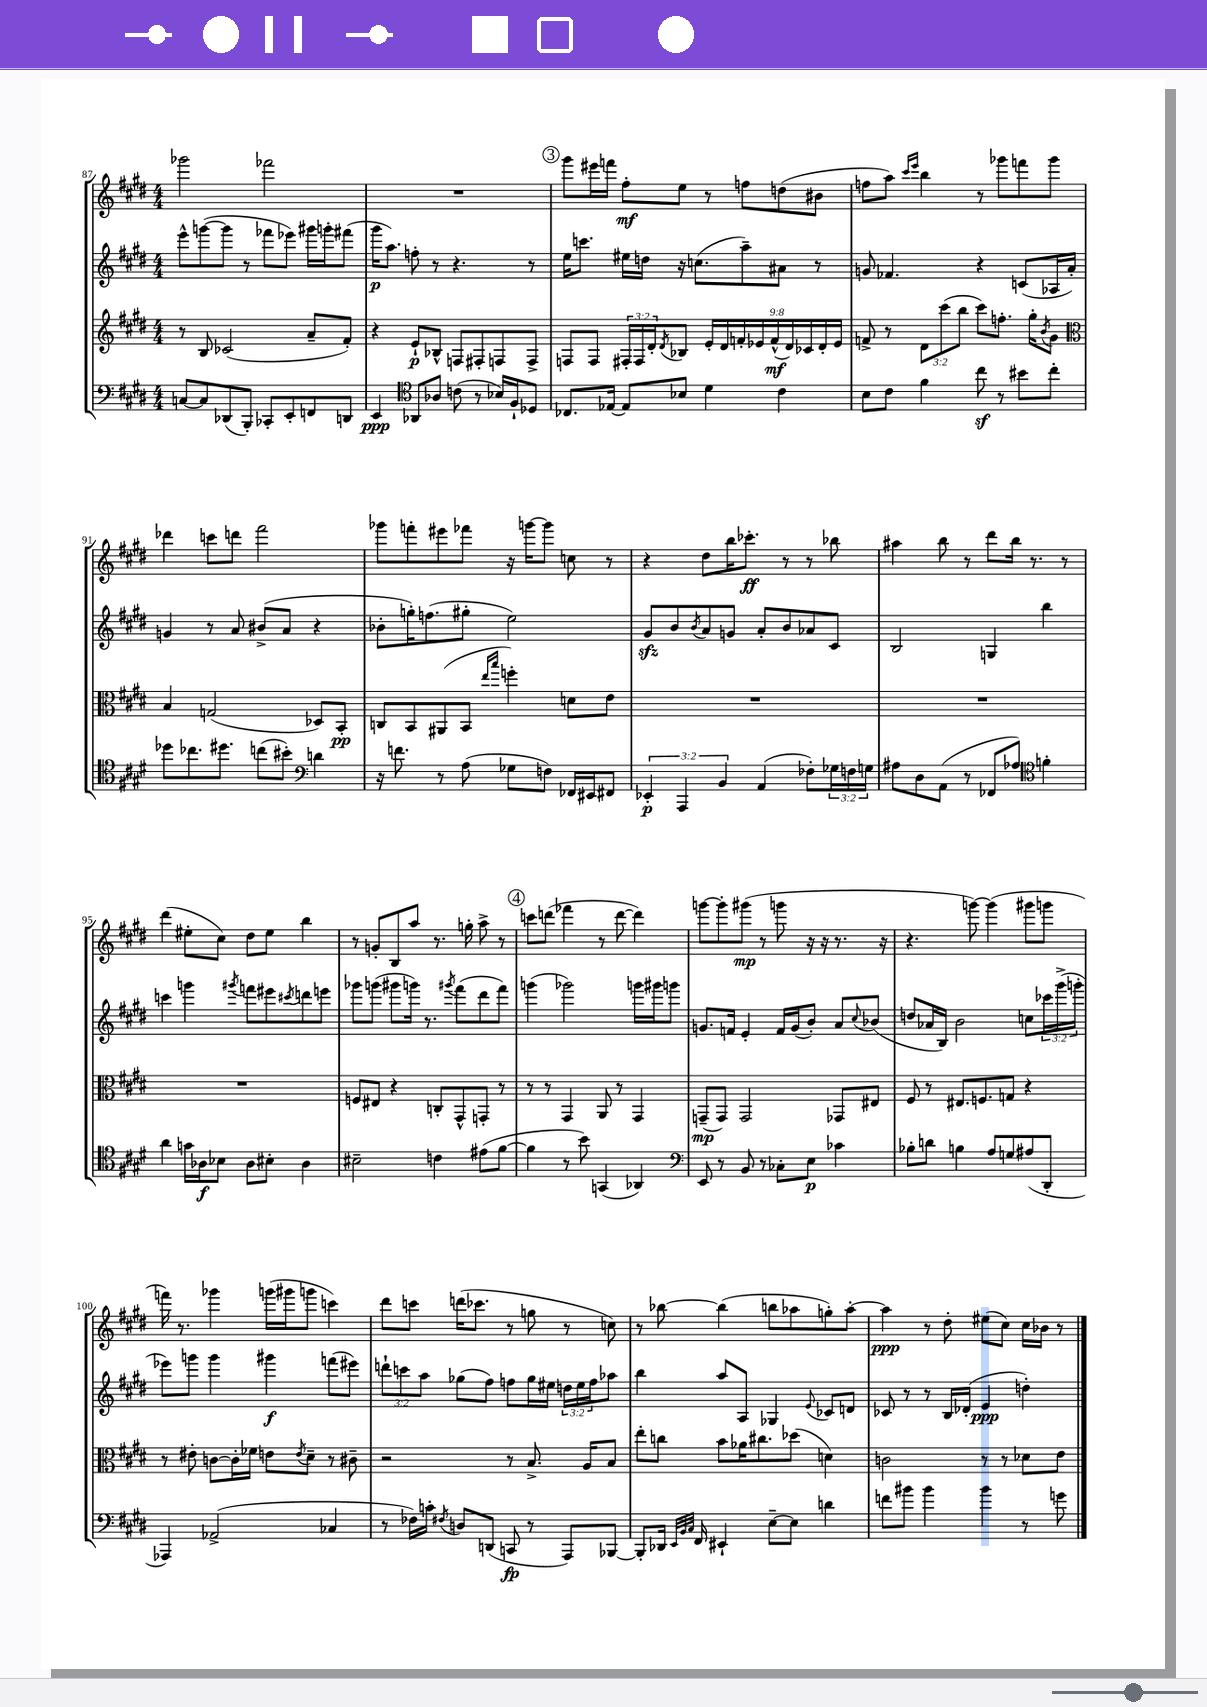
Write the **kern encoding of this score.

**kern	**dynam	**kern	**dynam	**kern	**dynam	**kern	**dynam
*part4	*part4	*part3	*part3	*part2	*part2	*part1	*part1
*staff4	*staff4	*staff3	*staff3	*staff2	*staff2	*staff1	*staff1
*clefF4	*	*clefG2	*	*clefG2	*	*clefG2	*
*k[f#c#g#d#]	*	*k[f#c#g#d#]	*	*k[f#c#g#d#]	*	*k[f#c#g#d#]	*
*M4/4	*	*M4/4	*	*M4/4	*	*M4/4	*
=87	=87	=87	=87	=87	=87	=87	=87
[8Cn/L	.	8r	.	8eee^^\L	.	2ggg-X\	.
8C/]	.	8B/	.	([8gggn\	.	.	.
(8DD-X/	.	(2c-X/	.	8ggg\J]	.	.	.
8BBB'/J)	.	.	.	8r	.	.	.
8CC-X'/L	.	.	.	8fff-X\L	.	2fff-X\	.
8EE'/	.	.	.	8eee-X\J)	.	.	.
8FFn/	.	8a~/L	.	16ggg#X\LL	.	.	.
.	.	.	.	16gggn'\J	.	.	.
8DDn/J	.	8f#'/J)	.	(8fff#X\J	.	.	.
=88	=88	=88	=88	=88	=88	=88	=88
4EE/	ppp	4r	.	16ggg#\KL	p	1r	.
.	.	.	.	8.aa\J)	.	.	.
*clefC4	*	*	*	*	*	*	*
8AA-X/L	.	8e`/L	p	8ffn'\	.	.	.
8A-X/J	.	8B-X^^/J	.	8r	.	.	.
(8cn\	.	8Fn/L	.	4.r	.	.	.
8r	.	8F#X'/	.	.	.	.	.
16B-X/LL)	.	8Fn/	.	.	.	.	.
16F#`/J	.	.	.	.	.	.	.
8D-X/J	.	8F^/J	.	8r	.	.	.
!!LO:REH:place=s1:t=3
=89	=89	=89	=89	=89	=89	=89	=89
8.C-X/L	.	8Fn/L	.	16ee\KL	.	8ggg#\L	.
.	.	.	.	8.cccn\J	.	.	.
.	.	8F/J	.	.	.	16eee#X\L	.
[16E-X/Jk	.	.	.	.	.	16fffn\JJ	.
8E-/L]	.	24F#X'/LL	.	16ee#X\LL	.	8ff#'\L	mf
.	.	24F#/	.	.	.	.	.
.	.	.	.	16ddn\JJ	.	.	.
.	.	24d#'/J	.	.	.	.	.
.	.	8qd#/	.	.	.	.	.
8B-X/J	.	8B-X/J	.	16r	.	8ee\J	.
.	.	.	.	(8.ccn\L	.	.	.
4d#\	.	18e'/LL	.	.	.	8r	.
.	.	18d#/	.	.	.	.	.
.	.	18fn'/	.	.	.	.	.
.	.	.	.	8aa~\)	.	8ffn\L	.
.	.	18e-X/	.	.	.	.	.
.	.	(18f^^/	mf	.	.	.	.
4c#\	.	.	.	8a#X\J	.	(8ddn\	.
.	.	18d#/)	.	.	.	.	.
.	.	18c-X/	.	.	.	.	.
.	.	.	.	8r	.	8b#X\J	.
.	.	18d#'/	.	.	.	.	.
.	.	18e-/JJ	.	.	.	.	.
=90	=90	=90	=90	=90	=90	=90	=90
8B\L	.	8fn^/	.	8gn/	.	8ffn\L	.
8c#\J	.	8r	.	4.f-X/	.	8aa\J)	.
.	.	.	.	.	.	16qqccc#/LL	.
.	.	.	.	.	.	16qqeee/JJ	.
4f#\	.	12d#\L	.	.	.	4bb\	.
.	.	(12ccc#\	.	.	.	.	.
.	.	12bb\J	.	.	.	.	.
8cc#z\	.	8ccc#\L)	.	4r	.	8r	.
8r	.	8.ffn'\J	.	.	.	8ggg-X\L	.
8b#X\L	.	.	.	(8cn/L	.	8fffn\	.
.	.	16gg#'\KL	.	.	.	.	.
.	.	8qb/	.	.	.	.	.
8cc#'\J	.	8g#\J	.	16A-X/L	.	8ggg-\J	.
.	.	.	.	16a'/JJ)	.	.	.
!!LO:LB:g=z
=91	=91	=91	=91	=91	=91	=91	=91
*	*	*clefC3	*	*	*	*	*
8dd-X\L	.	4B/	.	4gn/	.	4ddd-X\	.
8.cc-X\	.	.	.	.	.	.	.
.	.	(2Gn/	.	8r	.	8cccn\L	.
8.dd#X\J	.	.	.	.	.	.	.
.	.	.	.	8a/	.	8dddn\J	.
(8ccn\L	.	.	.	(8b#X^/L	.	2fff#\	.
8b#X'\J)	.	.	.	8a/J	.	.	.
*clefF4	*	*	*	*	*	*	*
4dn\	.	8D-X/L)	.	4r	.	.	.
.	.	8BB'/J	pp	.	.	.	.
=92	=92	=92	=92	=92	=92	=92	=92
16r	.	8Cn/L	.	8b-X'\L	.	8ggg-X\L	.
8.fn\	.	.	.	.	.	.	.
.	.	8BB/	.	16ggn'\K)	.	8fffn'\	.
.	.	.	.	(8.ffn\	.	.	.
8r	.	(8AA#X/	.	.	.	8eee#X\	.
(8A\	.	8BB/J	.	8gg#X'\J	.	8fff-X\J	.
.	.	16qqee/LL	.	.	.	.	.
.	.	16qqbb/JJ	.	.	.	.	.
8G-X\L	.	4ffn'\)	.	2ee\)	.	16r	.
.	.	.	.	.	.	[16gggn\KL	.
8Fn\J)	.	.	.	.	.	8ggg\J]	.
16FF-X/LL	.	8dn\L	.	.	.	8ccn\	.
16EE#X/J	.	.	.	.	.	.	.
8FF#X/J	.	8e\J	.	.	.	8r	.
=93	=93	=93	=93	=93	=93	=93	=93
6EE-X'/	p	1r	.	8g#zz/L	.	4r	.
.	.	.	.	8b/	.	.	.
6AAA/	.	.	.	.	.	.	.
.	.	.	.	8qb/	.	.	.
.	.	.	.	8a/	.	8dd#\L	.
6BB/	.	.	.	.	.	.	.
.	.	.	.	8gn/J	.	16bb\K	.
.	.	.	.	.	.	8.ccc-X'\J	ff
(4AA/	.	.	.	8a'/L	.	.	.
.	.	.	.	8b/	.	8r	.
8F-X'\L)	.	.	.	8a-X/	.	8r	.
24G-X\L	.	.	.	8c#/J	.	8bb-X\	.
24Fn\	.	.	.	.	.	.	.
24Gn\JJ	.	.	.	.	.	.	.
=94	=94	=94	=94	=94	=94	=94	=94
8A#X\L	.	1r	.	2B/	.	4aa#X\	.
8D#\	.	.	.	.	.	.	.
(8AA\J	.	.	.	.	.	8bb\	.
8r	.	.	.	.	.	8r	.
8FF-X/L	.	.	.	4Gn/	.	8ddd#\L	.
8A-X/J)	.	.	.	.	.	16bb\Jk	.
.	.	.	.	.	.	8.r	.
*clefC4	*	*	*	*	*	*	*
4fn'\	.	.	.	4bb\	.	.	.
.	.	.	.	.	.	8r	.
!!LO:LB:g=z
=95	=95	=95	=95	=95	=95	=95	=95
4a\	.	1r	.	4cccn\	.	(4ddd#\	.
16gn\LL	.	.	.	4gggn\	.	8ee#X'\L	.
16A-X\J	f	.	.	.	.	.	.
8B-X\J	.	.	.	.	.	8cc#\J)	.
.	.	.	.	8qggg#X/	.	.	.
8A-\L	.	.	.	8fffn\L	.	8dd#\L	.
8B#X'\J	.	.	.	8eee#X\	.	8ee#\J	.
.	.	.	.	8qccc#X/	.	.	.
4A-\	.	.	.	8dddn\	.	4bb\	.
.	.	.	.	8eeen\J	.	.	.
=96	=96	=96	=96	=96	=96	=96	=96
2B#X~\	.	8Fn/L	.	8ggg-X\L	.	8r	.
.	.	8E#X/J	.	(8gggn\J	.	8gn'/L	.
.	.	4r	.	8ggg#X\L	.	8B/	.
.	.	.	.	16gggn\Jk)	.	8aa/J	.
.	.	.	.	8.r	.	.	.
4cn\	.	8Cn'/L	.	.	.	8.r	.
.	.	.	.	8qggg#X/	.	.	.
.	.	8GG#^^/	.	(8fff#\L	.	.	.
.	.	.	.	.	.	16ggn'\	.
(8e#X\L	.	8GGn'/J	.	8ddd#\	.	8aa^\	.
[8f#\J	.	8r	.	8fff#\J)	.	8r	.
!!LO:REH:place=s1:t=4
=97	=97	=97	=97	=97	=97	=97	=97
4f#\]	.	8r	.	(4gggn\	.	8cccn\L	.
.	.	8r	.	.	.	(8dddn\J	.
8r	.	4GG#/	.	2ggg-X\)	.	4fff-X\	.
8b\)	.	.	.	.	.	.	.
(4GGn/	.	8AA/	.	.	.	8r	.
.	.	8r	.	.	.	[8ddd\	.
4AA-X/)	.	4GG#/	.	16gggn\LL	.	4ddd\])	.
.	.	.	.	16ggg#X\J	.	.	.
.	.	.	.	8gggn\J	.	.	.
=98	=98	=98	=98	=98	=98	=98	=98
*clefF4	*	*	*	*	*	*	*
8EE/	.	(8GGn~/L	mp	8.gn/L	.	[8gggn\L	.
8r	.	8GG/J)	.	.	.	8ggg'\]	.
.	.	.	.	16fn/Jk	.	.	.
8BB/	.	2GG/	.	4e'/	.	(8ggg#X\J	mp
8r	.	.	.	.	.	8r	.
8C-X'\L	.	.	.	16f/LL	.	8gggn\	.
.	.	.	.	(16g/J	.	.	.
8E\J	p	.	.	8b'/J)	.	16r	.
.	.	.	.	.	.	16r	.
4c-X\	.	8GG-X/L	.	8a/L	.	8.r	.
.	.	.	.	8qqcc#/	.	.	.
.	.	8E#X/J	.	(8b-X/J	.	.	.
.	.	.	.	.	.	16r	.
=99	=99	=99	=99	=99	=99	=99	=99
8B-X'\L	.	8F#/	.	8ddn/L	.	4.r	.
8dn\J	.	8r	.	16a-X/L	.	.	.
.	.	.	.	16B/JJ)	.	.	.
4Bn\	.	8.E#X/L	.	2b\	.	.	.
.	.	.	.	.	.	[8gggn\)	.
.	.	8.Fn/	.	.	.	.	.
8A/L	.	.	.	.	.	(4ggg\]	.
8Gn/	.	8Gn/J	.	.	.	.	.
(8A#X/	.	4r	.	8ccn\L	.	8ggg#X\L	.
8DD#'/J	.	.	.	24ccc-X\L	.	8gggn\J	.
.	.	.	.	(24ggg#^\	.	.	.
.	.	.	.	24gggn'\JJ	.	.	.
!!LO:LB:g=z
=100	=100	=100	=100	=100	=100	=100	=100
4AAA-X/)	.	8r	.	8eee-X\L)	.	16fffn\)	.
.	.	.	.	.	.	8.r	.
.	.	8e#X'\	.	8gggn\J	.	.	.
(2AA-X^/	.	[8cn\L	.	4ggg\	.	4ggg-X\	.
.	.	16c'\L]	.	.	.	.	.
.	.	16f-X\JJ	.	.	.	.	.
.	.	8en\L	.	4ggg#X\	f	(16gggn\LL	.
.	.	.	.	.	.	16ggg#X\J	.
.	.	8qe/	.	.	.	.	.
.	.	8d#~\J	.	.	.	8gggn\J	.
4C-X/	.	8r	.	(8fffn\L	.	4cccn\)	.
.	.	8c#X~\	.	8eee#X\J)	.	.	.
=101	=101	=101	=101	=101	=101	=101	=101
8r	.	2r	.	12dddn`\L	.	8ddd#\L	.
.	.	.	.	12cccn\	.	.	.
16F-X\LL)	.	.	.	.	.	8cccn\J	.
.	.	.	.	12aa\J	.	.	.
16cn'\JJ	.	.	.	.	.	.	.
8qF#X/	.	.	.	.	.	.	.
8Dn/L	.	.	.	(8gg-X\L	.	(16dddn\KL	.
.	.	.	.	.	.	8.ccc-X\J	.
(8DDn/J	.	.	.	8ff#\J)	.	.	.
8CCn/	fp	8r	.	8ffn\L	.	8r	.
8r	.	8.B^/	.	16gg-\L	.	8ggn\	.
.	.	.	.	16ee#X\JJ	.	.	.
8AAA/L)	.	.	.	24ddn\LL	.	8r	.
.	.	.	.	24ee#\	.	.	.
.	.	16A/KL	.	.	.	.	.
.	.	.	.	24ff\J	.	.	.
[8BBB-X/J	.	8B/J	.	8aa-X\J	.	8ccn\)	.
=102	=102	=102	=102	=102	=102	=102	=102
8BBB-'/L]	.	8ee'\L	.	4bb\	.	8r	.
16DD-X/Jk	.	8ccn\J	.	.	.	[8bb-X\	.
32qqEE/LLL	.	.	.	.	.	.	.
32qqBB/	.	.	.	.	.	.	.
32qqC#/JJJ	.	.	.	.	.	.	.
16FF#/	.	.	.	.	.	.	.
4EE#X`/	.	8b\L	.	8aa/L	.	(4bb-\]	.
.	.	16a-X\K	.	8A/J	.	.	.
.	.	8.cc#X\	.	.	.	.	.
[8E~\L	.	.	.	4G-X/	.	8bbn\L	.
8E\J]	.	(8dd-X\J	.	.	.	8aa-X\	.
.	.	.	.	8qqe/	.	.	.
4dn\	.	4dn\)	.	8c-X/L	.	8ggn'\)	.
.	.	.	.	8dn/J	.	[8aa-'\J	.
=103	=103	=103	=103	=103	=103	=103	=103
8fn\L	.	2cn\	.	8c-X/	.	4aa-\]	ppp
8b#X\J	.	.	.	8r	.	.	.
4b#\	.	.	.	8r	.	8r	.
.	.	.	.	16B/LL	.	8dd#'\	.
.	.	.	.	(16d-X'/JJ	.	.	.
4b#\	.	8r	.	4e/	ppp	(8ee#X\L	.
.	.	8r	.	.	.	8cc#\J)	.
8r	.	8d-X\L	.	4ddn'\)	.	16cc#\LL	.
.	.	.	.	.	.	16b-X\JJ	.
8gn\	.	8e\J	.	.	.	8r	.
==	==	==	==	==	==	==	==
*-	*-	*-	*-	*-	*-	*-	*-
